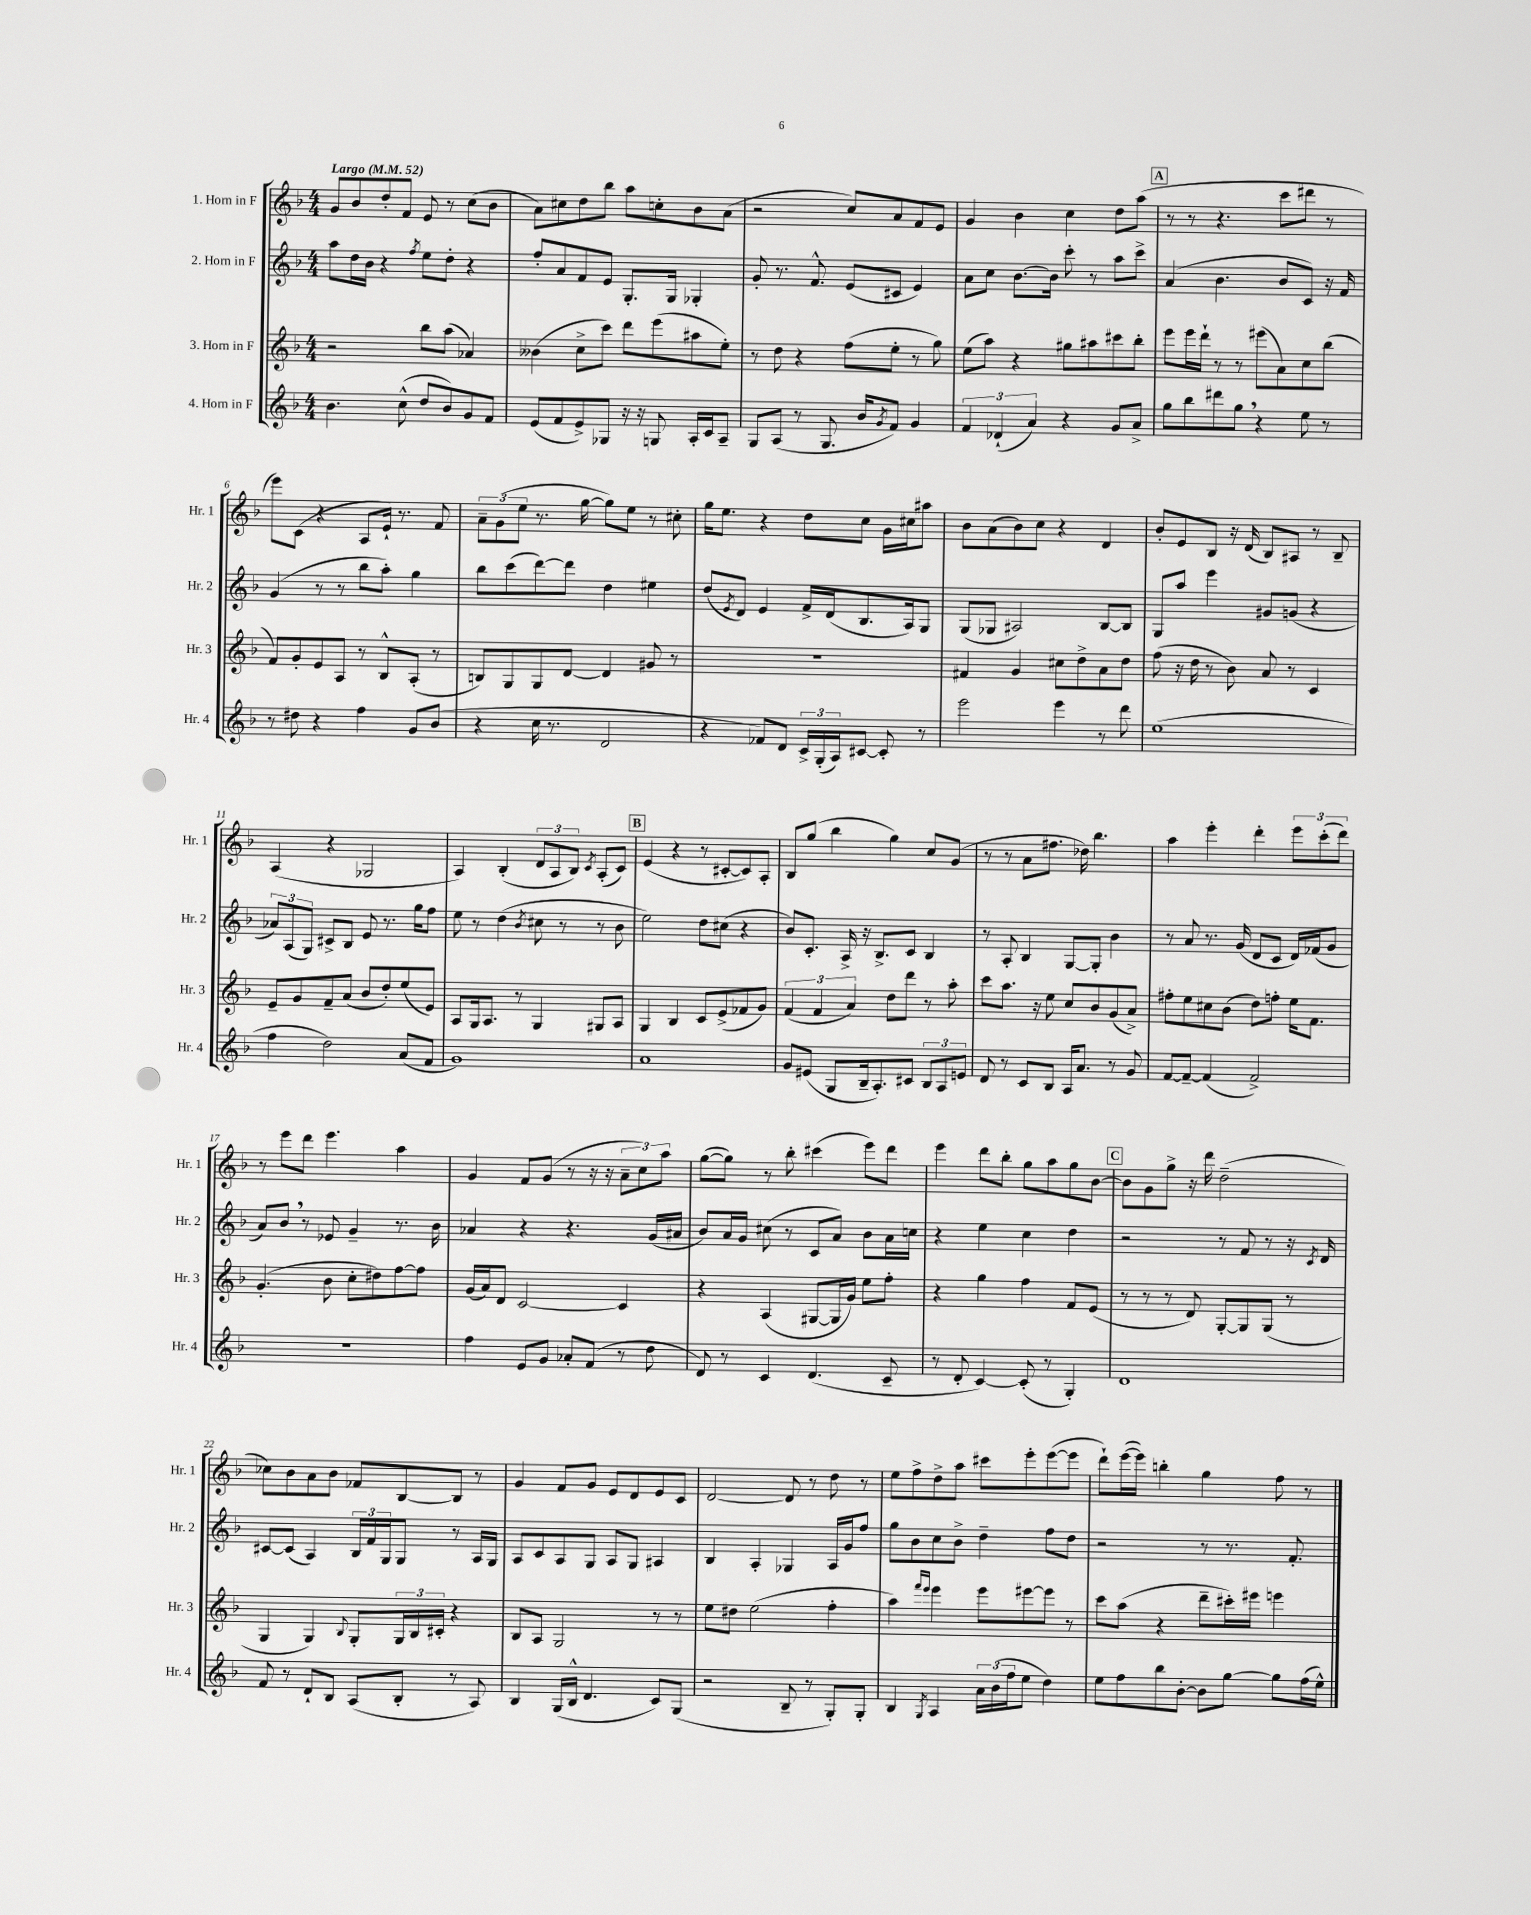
<<
\new StaffGroup <<
\new Staff = "s0" \with { instrumentName = "1. Horn in F" shortInstrumentName = "Hr. 1" } {
    \clef treble \key f \major \numericTimeSignature \time 4/4 \tempo "Largo" 4 = 52
    g'8 bes'8 d''8-. f'8 e'8 r8 c''8( bes'8 |
    a'8) cis''8 d''8 bes''8 a''8 c''8-. bes'8 a'8( |
    r2 c''8) a'8 f'8 e'8 |
    g'4 bes'4 c''4 d''8 a''8( |
    \mark \markup { \box "A" } r8 r8 r4. c'''8 dis'''8 r8 |
    e'''8) c'8( r4 a8 e'16-!) r8. f'8 |
    \tuplet 3/2 { a'8-- g'8( e''8 } r8. g''16~ g''8) e''8 r8 cis''8-. |
    g''16 e''8. r4 d''8 c''8 g'16 cis''16 ais''8 |
    bes'8 a'8( bes'8) c''8 r4 d'4 |
    bes'8-. e'8 bes8 r16 d'16( bes8) ais8 r8 bes8-- |
    a4( r4 ges2 |
    a4) bes4-.( \tuplet 3/2 { d'8 a8 bes8) } \acciaccatura { c'8 } a8-.( c'8) |
    \mark \markup { \box "B" } e'4( r4 r8 cis'8~-. cis'8) a8-. |
    bes8 g''8( bes''4 g''4) c''8 g'8( |
    r8 r8 a'8 fis''8. des''16) bes''4. |
    a''4 e'''4-. d'''4-. \tuplet 3/2 { e'''8 c'''8-.( d'''8) } |
    r8 e'''8 d'''8 e'''4. a''4 |
    g'4 f'8 g'8( r8 r16 r16 \tuplet 3/2 { a'8-- c''8) a''8 } |
    g''8~( g''8) r8 bes''8-. cis'''4( e'''8) d'''8 |
    e'''4 d'''8 bes''8-. g''8 a''8 g''8 bes'8~ |
    \mark \markup { \box "C" } bes'8 g'8 g''8-> r16 d'''16 d''2--( |
    ces''8) bes'8 a'8 bes'8 fes'8 bes8~ bes8 r8 |
    g'4 f'8 g'8 e'8 d'8 e'8 c'8 |
    d'2~ d'8 r8 d''8 r8 |
    e''8 f''8-> d''8-> a''8 cis'''8 e'''8-. e'''8~( e'''8 |
    d'''8-!) e'''16~( e'''16) b''4-. g''4 f''8 r8 \bar "|." |
}
\new Staff = "s1" \with { instrumentName = "2. Horn in F" shortInstrumentName = "Hr. 2" } {
    \clef treble \key f \major \numericTimeSignature \time 4/4
    a''8 d''16 bes'16 r4 \acciaccatura { f''8 } e''8 d''8-. r4 |
    f''8-. a'8 f'8 e'8 g8.-. g16 ges4-. |
    g'8-. r8. f'8.-^ e'8( cis'8 e'4) |
    a'8 c''8 bes'8.~ bes'16 c'''8-. r8 a''8 c'''8-> |
    \mark \markup { \box "A" } a'4( bes'4. bes'8 c'8) r16 f'16 |
    g'4( r8 r8 bes''8 a''8-.) g''4 |
    bes''8 c'''8( d'''8~) d'''8 d''4 eis''4 |
    d''8( \acciaccatura { e'8 } d'8) e'4 f'16-> d'16( bes8. a16) g8 |
    g8( ges8 ais2) bes8~ bes8 |
    g8 a''8 e'''4 gis'8 g'8( r4 |
    \tuplet 3/2 { aes'8) a8( g8) } cis'8-> bes8 e'8 r8. g''16 f''8 |
    e''8 r8 d''4( \acciaccatura { bes'8 } cis''8 r8 r8 bes'8 |
    \mark \markup { \box "B" } e''2) d''8 cis''8( r4 |
    bes'8) c'8.-. a16-> r16 bes8.-> c'8 bes4 |
    r8 a8-. bes4 g8~ g8-. bes'4 |
    r8 a'8 r8. g'16( d'8 c'8 d'16) fes'16( g'8 |
    a'8) bes'8 \breathe r8 ees'8 g'4-- r8. bes'16 |
    aes'4 r4 r4. g'16( ais'16 |
    bes'8) a'16 g'16 cis''8( r8 c'8 a'8) bes'8 a'16 c''16 |
    r4 e''4 c''4 d''4 |
    \mark \markup { \box "C" } r2 r8 f'8 r8 r16 \acciaccatura { c'8 } d'16 |
    cis'8~ cis'8( a4) \tuplet 3/2 { bes16 f'16 g16 } g8 r8 a16 g16 |
    a8 c'8 a8 g8 a8 g8 ais4 |
    bes4 a4-. ges4 a16 g'16 f''8 |
    g''8 bes'8 c''8 bes'8-> d''4-- f''8 d''8 |
    r2 r8 r8. f'8.-. \bar "|." |
}
\new Staff = "s2" \with { instrumentName = "3. Horn in F" shortInstrumentName = "Hr. 3" } {
    \clef treble \key f \major \numericTimeSignature \time 4/4
    r2 bes''8 a''8( aes'4) |
    beses'4( c''8-> c'''8) d'''8 e'''8( ais''8 e''8-.) |
    r8 d''8 r4 f''8( e''8-. r8 g''8) |
    e''8( a''8) r4 gis''8 ais''8 cis'''8 bes''8-. |
    \mark \markup { \box "A" } e'''8 e'''16 d'''16-! r8 r8 eis'''8( a'8) c''8 bes''8( |
    f'8) g'8-. e'8 a8 r8 bes8-^ a8-.( r8 |
    b8) g8 g8 d'8~ d'4 gis'8 r8 |
    R1 |
    fis'4 g'4 cis''8 d''8-> a'8 d''8 |
    f''8( r16 d''16 r8 bes'8) a'8 r8 c'4 |
    e'8-- g'8 f'8-- a'8( bes'8 d''8-.) e''8( e'8) |
    a8 g16 a8. r8 g4 gis8 a8 |
    \mark \markup { \box "B" } g4 bes4 c'8 e'8->( fes'8 g'8) |
    \tuplet 3/2 { f'4( f'4 a'4) } d''8 d'''8 r8 a''8-. |
    c'''8 a''8. r16 e''8 c''8 bes'8 g'8( a'8->) |
    fis''8-. e''8 cis''8 bes'8( d''8) f''8-. e''16 f'8. |
    g'4.-.( bes'8 c''8-. dis''8) f''8~ f''8 |
    g'16( a'16) d'8 c'2~ c'4 |
    r4 a4( gis8~ gis16 g'16) e''8 f''8-. |
    r4 g''4 f''4 f'8 e'8( |
    \mark \markup { \box "C" } r8 r8 r8 d'8) g8~-. g8 g8( r8 |
    g4 g4) \appoggiatura { bes8 } g8-. \tuplet 3/2 { g16 bes16 cis'16-. } r4 |
    bes8 a8 g2 r8 r8 |
    e''8 dis''8 e''2( f''4-. |
    a''4) \grace { f'''16 e'''16 } e'''4 e'''8 eis'''8~ eis'''8 r8 |
    c'''8 a''8( r4 d'''8-- cis'''16-.) eis'''16 e'''4 \bar "|." |
}
\new Staff = "s3" \with { instrumentName = "4. Horn in F" shortInstrumentName = "Hr. 4" } {
    \clef treble \key f \major \numericTimeSignature \time 4/4
    bes'4. c''8-^( d''8 bes'8) g'8 f'8 |
    e'8( f'8 e'8->) ges8 r16 r16 g8 a16-. c'16 a8-- |
    g8 a8( r8 g8. bes'16 \acciaccatura { g'8 } f'8) g'4 |
    \tuplet 3/2 { f'4 des'4-!( a'4) } r4 g'8 a'8-> |
    \mark \markup { \box "A" } g''8 bes''8 dis'''8 g''8 \breathe r4 e''8 r8 |
    r8 dis''8 r4 f''4 g'8 bes'8( |
    r4 c''16 r8. d'2 |
    r4 fes'8) d'8 \tuplet 3/2 { c'16-> g16-.( a16) } cis'8~ cis'8-. r8 |
    e'''2 e'''4 r8 d'''8 |
    e''1( |
    f''4 d''2) a'8( f'8 |
    g'1) |
    \mark \markup { \box "B" } a'1 |
    g'8 eis'8( g8 bes16-- a8.-.) cis'8 \tuplet 3/2 { bes8 a8 e'8 } |
    d'8 r8 c'8 bes8 a16 a'8. r8 g'8 |
    f'8~ f'8~-- f'4( f'2->) |
    r1 |
    f''4 e'8 g'8 aes'8-. f'8( r8 d''8 |
    d'8) r8 c'4 d'4.( c'8-- |
    r8 d'8-. c'4~) c'8-.( r8 g4-.) |
    \mark \markup { \box "C" } d'1 |
    f'8 r8 d'8-! bes8 a8( bes8-. r8 a8) |
    bes4 g16( bes16-^ d'4. c'8) g8( |
    r2 bes8-- r8 g8-.) g8-. |
    bes4 \acciaccatura { g8 } a4 \tuplet 3/2 { a'16 bes'16( f''16 } e''8 d''4) |
    e''8 f''8 bes''8 bes'8~-. bes'8 g''8~ g''8 f''16( e''16-^) \bar "|." |
}
>>
>>
